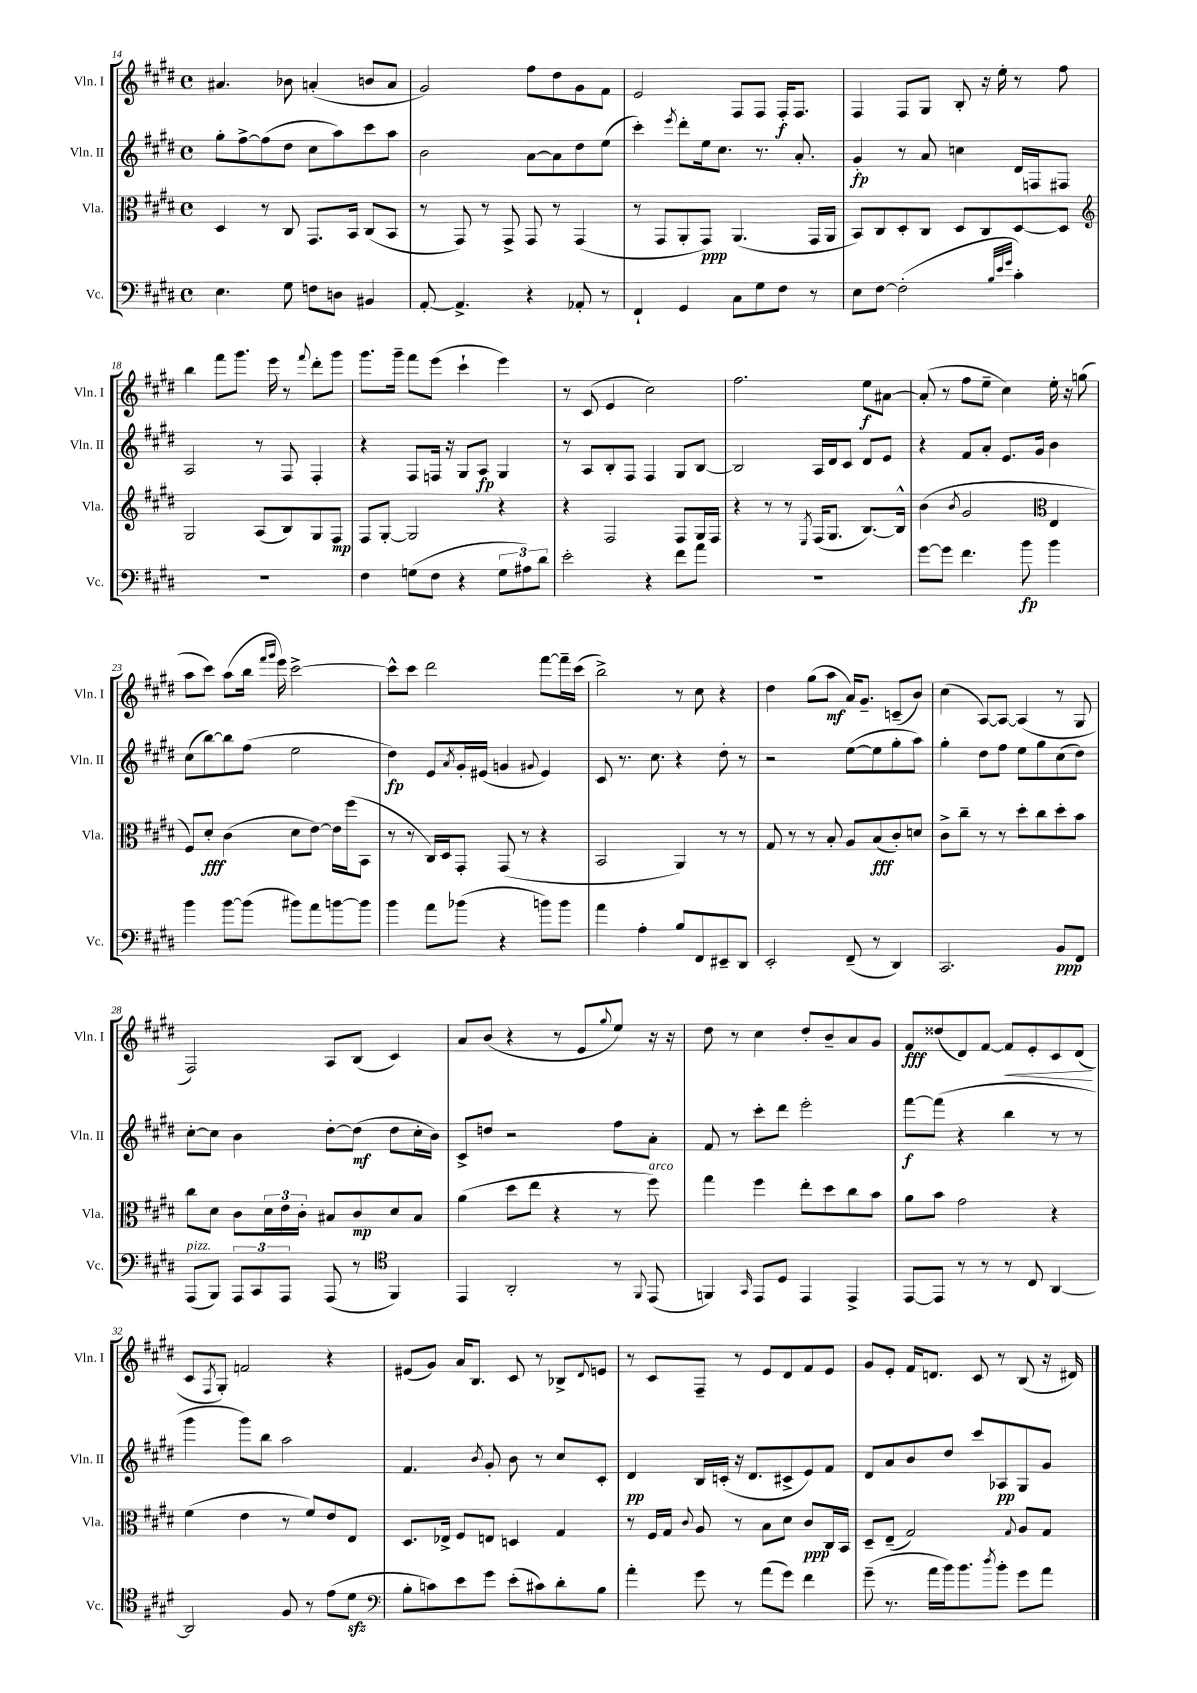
<<
\new StaffGroup <<
\new Staff = "s0" \with { instrumentName = "Vln. I" shortInstrumentName = "Vln. I" } {
    \clef treble \key e \major \defaultTimeSignature \time 4/4
    ais'4. bes'8 a'4-.( b'8 a'8 |
    gis'2) fis''8 dis''8 gis'8 fis'8 |
    e'2 fis8 fis8 fis16-.\f fis8. |
    fis4 fis8 gis8 b8-. r16 e''16-. r8 fis''8 |
    b''4 fis'''8 gis'''8. e'''16 r8 \appoggiatura { fis'''8 } dis'''8-. gis'''8 |
    gis'''8. gis'''16-- fis'''8 e'''8( cis'''4-! e'''4) |
    r8 cis'8( e'4 cis''2) |
    fis''2. e''8\f ais'8~ |
    ais'8-.( r8 fis''8 e''8-- cis''4) e''16-. r16 g''8( |
    a''8 cis'''8) a''8( b''16 \grace { fis'''16 gis'''16 } e'''16) cis'''2~-> |
    cis'''8-^ cis'''8 dis'''2 fis'''8~ fis'''16-- cis'''16( |
    b''2->) r8 cis''8 r4 |
    dis''4 gis''8( a''8\mf a'16) gis'8.-- c'8--( b'8) |
    cis''4( a8~) a8~ a4( r8 gis8 |
    fis2) a8 b8( cis'4) |
    a'8 b'8( r4 r8 e'8 \appoggiatura { gis''8 } e''8) r16 r16 |
    dis''8 r8 cis''4 dis''8-. b'8-- a'8 gis'8 |
    fis'8\fff disis''8( dis'8) fis'8~ fis'8\< e'8-. cis'8 dis'8\!( |
    cis'8 \acciaccatura { fis8 } gis8-.) f'2 r4 |
    eis'8( gis'8) a'16 b8. cis'8 r8 bes8-> \appoggiatura { dis'8 } e'8 |
    r8 cis'8 fis8-- r8 e'8 dis'8 fis'8 e'8 |
    gis'8 e'8-. fis'16 d'8. cis'8 r8 b8( r16 dis'16) \bar "|." |
}
\new Staff = "s1" \with { instrumentName = "Vln. II" shortInstrumentName = "Vln. II" } {
    \clef treble \key e \major \defaultTimeSignature \time 4/4
    gis''8-. fis''8~-> fis''8( dis''8 cis''8 a''8) cis'''8 a''8 |
    b'2 a'8~ a'8 dis''8 e''8( |
    cis'''4-.) \acciaccatura { e'''8 } dis'''8-. e''16 cis''8. r8. a'8.-. |
    gis'4-.\fp r8 a'8 c''4 dis'16 f16 fis8 |
    a2 r8 fis8 fis4-. |
    r4 fis8 f16 r16 gis8 a8\fp gis4 |
    r8 a8 b8-. fis8 fis4 gis8 b8~ |
    b2 a16 dis'16 cis'8 dis'8 e'8 |
    r4 fis'8 a'8-. e'8. gis'16 b'4 |
    cis''8( b''8~) b''8 fis''8( e''2 |
    dis''4\fp) e'8 \acciaccatura { a'8 } gis'16-. eis'16( g'4 \appoggiatura { gis'8 } eis'4) |
    cis'8 r8. cis''8. r4 dis''8-. r8 |
    r2 e''8~( e''8 gis''8-. a''8) |
    gis''4-. dis''8 fis''8 e''8 gis''8 cis''8( dis''8) |
    cis''8~-. cis''8 b'4 dis''8~-. dis''8\mf( dis''8 cis''16-. b'16) |
    cis'8-> d''8 r2 fis''8 a'8-. |
    fis'8 r8 cis'''8-. dis'''8 e'''2-. |
    fis'''8~\f fis'''8( r4 b''4 r8 r8 |
    gis'''4 gis'''8) b''8 a''2 |
    fis'4. \acciaccatura { b'8 } gis'8-. b'8 r8 cis''8 cis'8-. |
    dis'4\pp b16 c'16-.( r16 dis'8. cis'8-> e'8) fis'8 |
    dis'8 a'8 b'8 dis''8 cis'''8 aes8\pp gis8 gis'8 \bar "|." |
}
\new Staff = "s2" \with { instrumentName = "Vla." shortInstrumentName = "Vla." } {
    \clef alto \key e \major \defaultTimeSignature \time 4/4
    dis4 r8 cis8 gis,8. b,16 cis8( b,8 |
    r8 gis,8) r8 gis,8-> gis,8 r8 gis,4( |
    r8 gis,8 a,8-. gis,8\ppp) a,4.( gis,16 a,16 |
    b,8) cis8 dis8-. cis8 dis8 cis8 dis8~ dis8 |
    \clef treble gis2 a8( b8) gis8 fis8\mp |
    fis8 gis8~-. gis2 r4 |
    r4 fis2 fis8 gis16 fis16 |
    r4 r8 r8 \acciaccatura { e8 } fis16( gis8. b8.~) b16-^ |
    b'4( \acciaccatura { b'8 } gis'2 \clef alto e4 |
    fis8) dis'8-.\fff cis'4( dis'8 e'8~) e'16 fis''16( b,8 |
    r8 r8 cis16) dis16 gis,8-. gis,8( r8 r4 |
    b,2 a,4) r8 r8 |
    gis8 r8 r8 b8-. a8 b8\fff( cis'8-.) d'8 |
    cis'8-> cis''8-- r8 r8 dis''8-. cis''8 dis''8-. b'8 |
    cis''8 dis'8 cis'8 \tuplet 3/2 { dis'16 e'16 cis'16-. } bis8 cis'8\mp dis'8 bis8 |
    a'4( dis''8 e''8 r4 r8 fis''8^\markup { \italic "arco" }) |
    gis''4 fis''4 e''8-. dis''8 cis''8 b'8 |
    a'8 b'8 gis'2 r4 |
    fis'4( e'4 r8 fis'8) e'8 e8 |
    dis8. ees16-> fis8 e8 d4 gis4 |
    r8 fis16 gis16 \appoggiatura { cis'8 } a8 r8 b8 dis'8 cis'8\ppp cis16 b,16 |
    dis8-- e8--( gis2) \appoggiatura { gis8 } a8 gis8 \bar "|." |
}
\new Staff = "s3" \with { instrumentName = "Vc." shortInstrumentName = "Vc." } {
    \clef bass \key e \major \defaultTimeSignature \time 4/4
    e4. gis8 f8 d8 bis,4 |
    a,8~-. a,4.-> r4 aes,8-. r8 |
    fis,4-! gis,4 cis8 gis8 fis8 r8 |
    e8 fis8~ fis2-.( \grace { b32 e'32 gis'32 } cis'4-.) |
    R1 |
    fis4 g8( fis8 r4 \tuplet 3/2 { g8 ais8) dis'8 } |
    e'2-. r4 fis'8 a'8 |
    R1 |
    gis'8~ gis'8 fis'4. b'8\fp b'4 |
    b'4 b'8~ b'8( bis'8) a'8 b'8~ b'8 |
    b'4 a'8 bes'8( r4 b'8) b'8 |
    a'4 a4-. b8 fis,8 eis,8-- dis,8 |
    e,2-. fis,8--( r8 dis,4) |
    cis,2. b,8\ppp fis,8 |
    a,,8^\markup { \italic "pizz." }( b,,8) \tuplet 3/2 { a,,8 cis,8 a,,8 } a,,8( r8 \clef tenor fis,4) |
    e,4 a,2-. r8 \appoggiatura { fis,8 } e,8( |
    f,4) \grace { gis,16 } e,8 dis8 e,4 e,4-> |
    e,8~ e,8 r8 r8 r8 cis8 a,4~ |
    a,2 fis8 r8 e'8( dis'8\sfz |
    \clef bass b8-. c'8) e'8 gis'8 e'8-.( cis'8) dis'8-. b8 |
    a'4-. gis'8 r8 a'8( gis'8) fis'4 |
    gis'8--( r8. a'16 b'16) b'8. \acciaccatura { dis''8 } b'8-. gis'8 a'8 \bar "|." |
}
>>
>>
\layout { \context { \Score currentBarNumber = #14 } }
